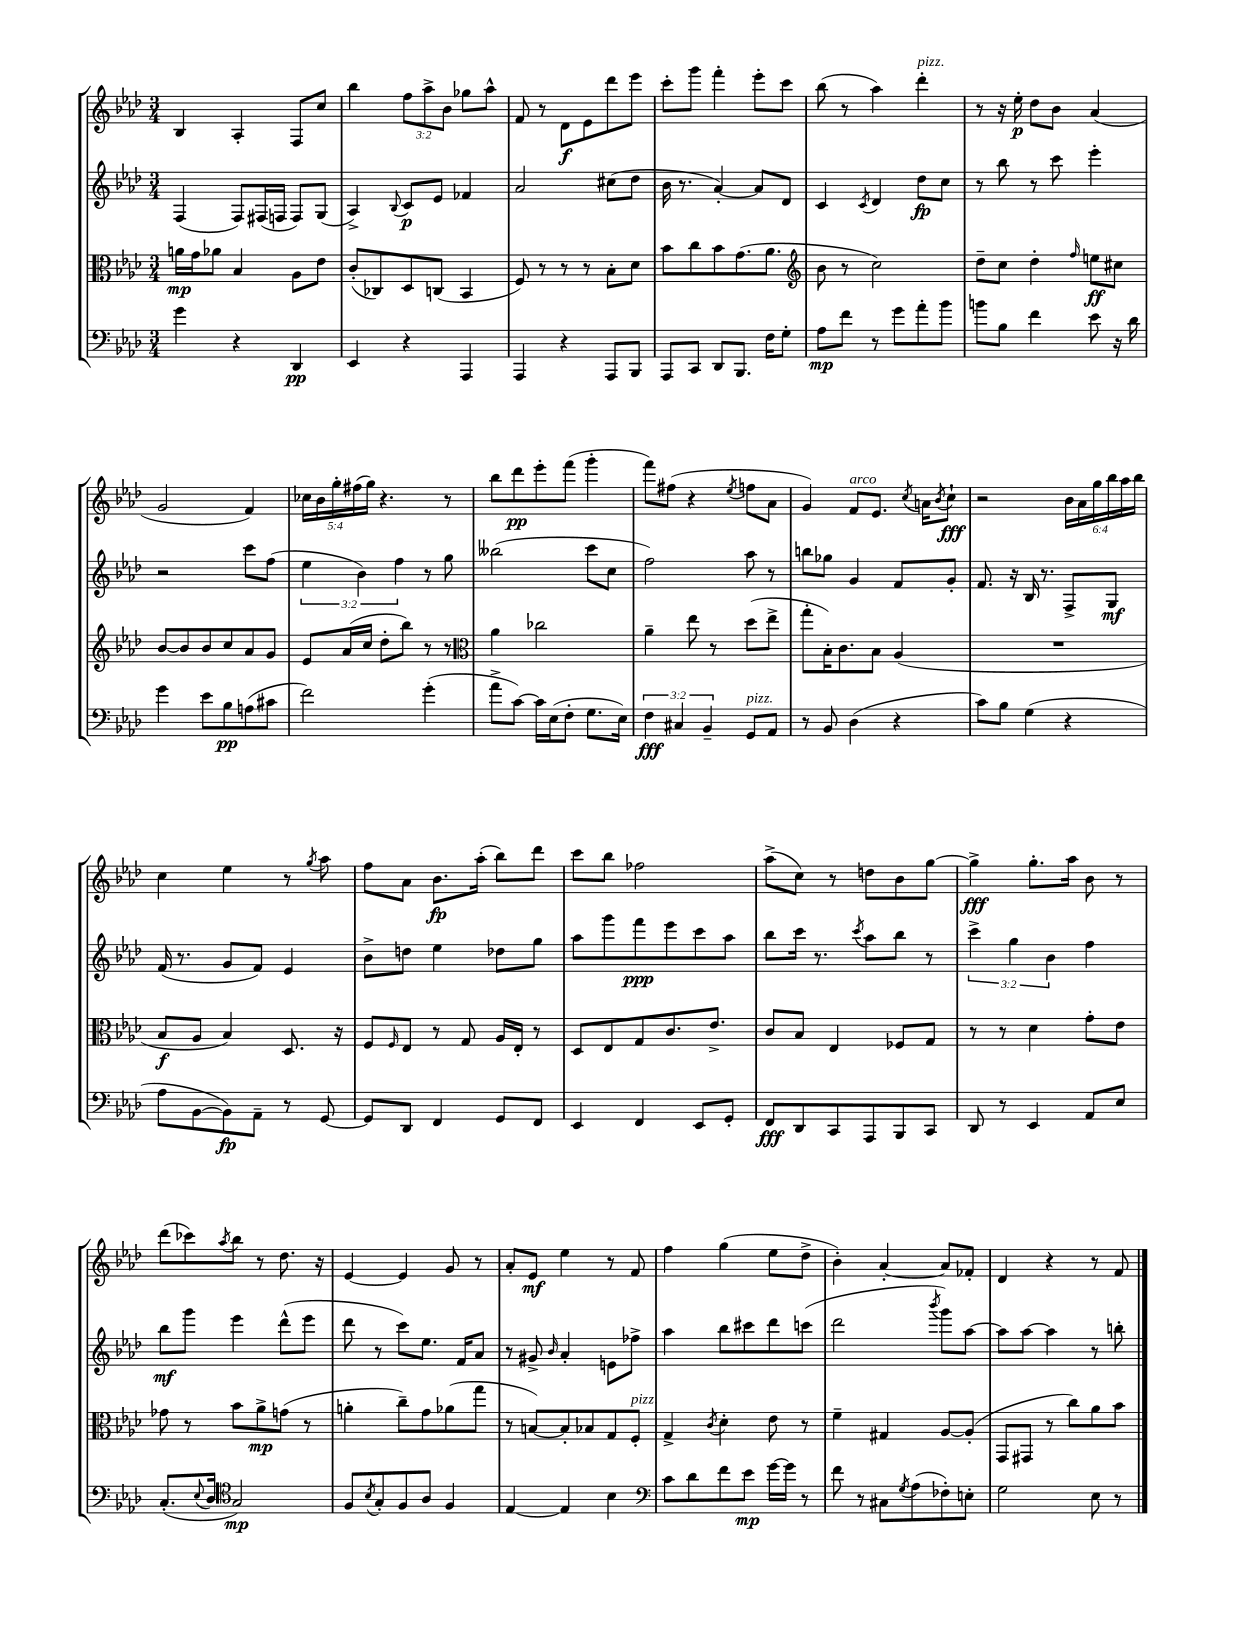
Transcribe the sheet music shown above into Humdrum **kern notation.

**kern	**dynam	**kern	**dynam	**kern	**dynam	**kern	**dynam
*part4	*part4	*part3	*part3	*part2	*part2	*part1	*part1
*staff4	*staff4	*staff3	*staff3	*staff2	*staff2	*staff1	*staff1
*clefF4	*	*clefC3	*	*clefG2	*	*clefG2	*
*k[b-e-a-d-]	*	*k[b-e-a-d-]	*	*k[b-e-a-d-]	*	*k[b-e-a-d-]	*
*M3/4	*	*M3/4	*	*M3/4	*	*M3/4	*
=143	=143	=143	=143	=143	=143	=143	=143
4g\	.	16an\LL	mp	(4F/	.	4B-/	.
.	.	16g\J	.	.	.	.	.
.	.	8a-X\J	.	.	.	.	.
4r	.	4B-/	.	8F/L)	.	4A-'/	.
.	.	.	.	(16F#X/L	.	.	.
.	.	.	.	16Fn/JJ	.	.	.
4DD-/	pp	8A-\L	.	8F/L)	.	8F/L	.
.	.	8e-\J	.	(8G/J	.	8cc/J	.
=144	=144	=144	=144	=144	=144	=144	=144
4EE-/	.	(8c'/L	.	4A-^/)	.	4bb-\	.
.	.	8C-X/)	.	.	.	.	.
.	.	.	.	8qqB-/	.	.	.
4r	.	8D-/	.	8c/L	p	12ff\L	.
.	.	.	.	.	.	12aa-^\	.
.	.	(8Cn/J	.	8e-/J	.	.	.
.	.	.	.	.	.	12b-\J	.
4AAA-/	.	4BB-/	.	4f-X/	.	8gg-X\L	.
.	.	.	.	.	.	8aa-^^\J	.
=145	=145	=145	=145	=145	=145	=145	=145
4AAA-/	.	8F/)	.	2a-/	.	8f/	.
.	.	8r	.	.	.	8r	.
4r	.	8r	.	.	.	8d-\L	f
.	.	8r	.	.	.	8e-\	.
8AAA-/L	.	8B-'\L	.	(8cc#X\L	.	8ddd-\	.
8BBB-/J	.	8d-\J	.	8dd-\J	.	8eee-\J	.
=146	=146	=146	=146	=146	=146	=146	=146
8AAA-/L	.	8b-\L	.	16b-\	.	8ccc'\L	.
.	.	.	.	8.r	.	.	.
8CC/J	.	8cc\	.	.	.	8ggg\J	.
8DD-/L	.	8b-\	.	[4a-'/)	.	4fff'\	.
8.BBB-/J	.	(8.g\	.	.	.	.	.
.	.	.	.	8a-/L]	.	8eee-'\L	.
16F\KL	.	8.a-\J	.	.	.	.	.
8G'\J	.	.	.	8d-/J	.	8ccc\J	.
=147	=147	=147	=147	=147	=147	=147	=147
*	*	*clefG2	*	*	*	*	*
8A-\L	mp	8b-\	.	4c/	.	(8bb-\	.
8f\J	.	8r	.	.	.	8r	.
.	.	.	.	8qc/	.	.	.
8r	.	2cc\)	.	4d-/	.	4aa-\)	.
8g\L	.	.	.	.	.	.	.
!	!	!	!	!	!	!LO:TX:a:i:t=pizz.	!
8a-'\	.	.	.	8dd-\L	fp	4ddd-'\	.
8b-\J	.	.	.	8cc\J	.	.	.
=148	=148	=148	=148	=148	=148	=148	=148
8bn\L	.	8dd-~\L	.	8r	.	8r	.
8B-\J	.	8cc\J	.	8bb-\	.	16r	.
.	.	.	.	.	.	16ee-'\	p
4f\	.	4dd-'\	.	8r	.	8dd-\L	.
.	.	.	.	8ccc\	.	8b-\J	.
.	.	16qqff/	.	.	.	.	.
8e-\	.	8een\L	ff	4eee-'\	.	(4a-/	.
16r	.	8cc#X\J	.	.	.	.	.
16d-\	.	.	.	.	.	.	.
!!LO:LB:g=z
=149	=149	=149	=149	=149	=149	=149	=149
4g\	.	[8b-/L	.	2r	.	2g/	.
.	.	8b-/]	.	.	.	.	.
8e-\L	.	8b-/	.	.	.	.	.
8B-\	pp	8cc/	.	.	.	.	.
(8An\	.	8a-/	.	8ccc\L	.	4f/)	.
8c#X\J	.	8g/J	.	(8ff\J	.	.	.
=150	=150	=150	=150	=150	=150	=150	=150
2f\)	.	8e-/L	.	6ee-\	.	20cc-X\LL	.
.	.	.	.	.	.	20b-\	.
.	.	.	.	.	.	20gg'\	.
.	.	(16a-/L	.	.	.	.	.
.	.	.	.	.	.	(20ff#X\	.
.	.	.	.	6b-\)	.	.	.
.	.	16cc/JJ	.	.	.	.	.
.	.	.	.	.	.	20gg\JJ)	.
.	.	8dd-'\L	.	.	.	4.r	.
.	.	.	.	6ff\	.	.	.
.	.	8bb-\J)	.	.	.	.	.
(4g'\	.	8r	.	8r	.	.	.
.	.	8r	.	8gg\	.	8r	.
=151	=151	=151	=151	=151	=151	=151	=151
*	*	*clefC3	*	*	*	*	*
8a-^\L	.	4a-\	.	(2bb--X\	.	8bb-\L	.
[8c\J)	.	.	.	.	.	8ddd-\	pp
16c\LL]	.	2cc-X\	.	.	.	8eee-'\	.
(16E-\J	.	.	.	.	.	.	.
8F'\J	.	.	.	.	.	(8fff\J	.
8.G\L	.	.	.	8ccc\L	.	4ggg'\	.
.	.	.	.	8cc\J	.	.	.
16E-\Jk)	.	.	.	.	.	.	.
=152	=152	=152	=152	=152	=152	=152	=152
6F\	fff	4a-~\	.	2ff\)	.	8fff\L)	.
.	.	.	.	.	.	(8ff#X\J	.
6C#X/	.	.	.	.	.	.	.
.	.	8ee-\	.	.	.	4r	.
6BB-~/	.	.	.	.	.	.	.
.	.	8r	.	.	.	.	.
.	.	.	.	.	.	8qee-/	.
!LO:TX:a:i:t=pizz.	!	!	!	!	!	!	!
8GG/L	.	(8dd-\L	.	8aa-\	.	8ffn\L	.
8AA-/J	.	8ee-^\J	.	8r	.	8a-\J	.
=153	=153	=153	=153	=153	=153	=153	=153
8r	.	8gg'\L	.	8bbn\L	.	4g/)	.
8BB-/	.	16B-'\K)	.	8gg-X\J	.	.	.
.	.	8.c\	.	.	.	.	.
!	!	!	!	!	!	!LO:TX:a:i:t=arco	!
(4D-\	.	.	.	4g/	.	8f/L	.
.	.	8B-\J	.	.	.	8.e-/J	.
4r	.	(4A-/	.	8f/L	.	.	.
.	.	.	.	.	.	8qcc/	.
.	.	.	.	.	.	16an\KL	.
.	.	.	.	.	.	8qb-/	.
.	.	.	.	8g'/J	.	8cc`\J	fff
=154	=154	=154	=154	=154	=154	=154	=154
8c\L)	.	2.r	.	8.f/	.	2r	.
8B-\J	.	.	.	.	.	.	.
.	.	.	.	16r	.	.	.
(4G\	.	.	.	16B-/	.	.	.
.	.	.	.	8.r	.	.	.
4r	.	.	.	8F^/L	.	24b-\LL	.
.	.	.	.	.	.	24a-\	.
.	.	.	.	.	.	24gg\	.
.	.	.	.	8G/J	mf	24bb-\	.
.	.	.	.	.	.	24aa-\	.
.	.	.	.	.	.	24bb-\JJ	.
!!LO:LB:g=z
=155	=155	=155	=155	=155	=155	=155	=155
8A-\L	.	8B-/L	f	(16f/	.	4cc\	.
.	.	.	.	8.r	.	.	.
[8BB-\	.	8A-/J	.	.	.	.	.
8BB-\])	fp	4B-/)	.	8g/L	.	4ee-\	.
8AA-~\J	.	.	.	8f/J)	.	.	.
8r	.	8.D-/	.	4e-/	.	8r	.
.	.	.	.	.	.	8qgg/	.
[8GG/	.	.	.	.	.	8aa-\	.
.	.	16r	.	.	.	.	.
=156	=156	=156	=156	=156	=156	=156	=156
8GG/L]	.	8F/L	.	8b-^\L	.	8ff\L	.
.	.	16qqF/	.	.	.	.	.
8DD-/J	.	8E-/J	.	8ddn\J	.	8a-\J	.
4FF/	.	8r	.	4ee-\	.	8.b-\L	fp
.	.	8G/	.	.	.	.	.
.	.	.	.	.	.	(16aa-'\Jk	.
8GG/L	.	16A-/LL	.	8dd-X\L	.	8bb-\L)	.
.	.	16E-'/JJ	.	.	.	.	.
8FF/J	.	8r	.	8gg\J	.	8ddd-\J	.
=157	=157	=157	=157	=157	=157	=157	=157
4EE-/	.	8D-/L	.	8aa-\L	.	8ccc\L	.
.	.	8E-/	.	8ggg\	.	8bb-\J	.
4FF/	.	8G/	.	8fff\	ppp	2ff-X\	.
.	.	8.c/	.	8eee-\	.	.	.
8EE-/L	.	.	.	8ccc\	.	.	.
.	.	8.e-^/J	.	.	.	.	.
8GG'/J	.	.	.	8aa-\J	.	.	.
=158	=158	=158	=158	=158	=158	=158	=158
8FF/L	fff	8c/L	.	8bb-\L	.	(8aa-^\L	.
8DD-/	.	8B-/J	.	16ccc\Jk	.	8cc\J)	.
.	.	.	.	8.r	.	.	.
8CC/	.	4E-/	.	.	.	8r	.
.	.	.	.	8qccc/	.	.	.
8AAA-/	.	.	.	8aa-\L	.	8ddn\L	.
8BBB-/	.	8F-X/L	.	8bb-\J	.	8b-\	.
8CC/J	.	8G/J	.	8r	.	[8gg\J	.
=159	=159	=159	=159	=159	=159	=159	=159
8DD-/	.	8r	.	6ccc^\	.	4gg^\]	fff
8r	.	8r	.	.	.	.	.
.	.	.	.	6gg\	.	.	.
4EE-/	.	4d-\	.	.	.	8.gg'\L	.
.	.	.	.	6b-\	.	.	.
.	.	.	.	.	.	16aa-\Jk	.
8AA-/L	.	8g'\L	.	4ff\	.	8b-\	.
8E-/J	.	8e-\J	.	.	.	8r	.
!!LO:LB:g=z
=160	=160	=160	=160	=160	=160	=160	=160
(8.C'/L	.	8g-X\	.	8bb-\L	mf	(8ddd-\L	.
.	.	8r	.	8ggg\J	.	8ccc-X\)	.
8qqE-/	.	.	.	.	.	.	.
16D-/Jk	.	.	.	.	.	.	.
*clefC4	*	*	*	*	*	*	*
.	.	.	.	.	.	8qaa-/	.
2G/)	mp	8b-\L	.	4eee-\	.	8bb-\J	.
.	.	8a-^\	mp	.	.	8r	.
.	.	(8gn\J	.	(8ddd-^^\L	.	8.dd-\	.
.	.	8r	.	8eee-\J	.	.	.
.	.	.	.	.	.	16r	.
=161	=161	=161	=161	=161	=161	=161	=161
8F/L	.	4an'\	.	8ddd-\	.	[4e-/	.
8qB-/	.	.	.	.	.	.	.
8G'/	.	.	.	8r	.	.	.
8F/	.	8cc~\L)	.	8ccc\L)	.	4e-/]	.
8A-/J	.	8g\	.	8.ee-\J	.	.	.
4F/	.	(8a-X\	.	.	.	8g/	.
.	.	.	.	16f/KL	.	.	.
.	.	8gg\J	.	8a-/J	.	8r	.
=162	=162	=162	=162	=162	=162	=162	=162
[4E-/	.	8r	.	8r	.	8a-'/L	.
.	.	[8Bn/L)	.	8g#X^/	.	8e-/J	mf
.	.	.	.	16qqb-/	.	.	.
4E-/]	.	8B'/]	.	4a-'/	.	4ee-\	.
.	.	8B-X/	.	.	.	.	.
4B-\	.	8G/	.	8en\L	.	8r	.
!	!	!LO:TX:a:i:t=pizz.	!	!	!	!	!
.	.	8F'/J	.	8ff-X^\J	.	8f/	.
=163	=163	=163	=163	=163	=163	=163	=163
*clefF4	*	*	*	*	*	*	*
8c\L	.	4G^/	.	4aa-\	.	4ff\	.
8d-\	.	.	.	.	.	.	.
.	.	8qc/	.	.	.	.	.
8f\	.	4d-'\	.	8bb-\L	.	(4gg\	.
8e-\J	mp	.	.	8ccc#X\	.	.	.
[16g\LL	.	8e-\	.	8ddd-\	.	8ee-\L	.
16g\JJ]	.	.	.	.	.	.	.
8r	.	8r	.	(8cccn\J	.	8dd-^\J	.
=164	=164	=164	=164	=164	=164	=164	=164
8f\	.	4f~\	.	2ddd-\	.	4b-'\)	.
8r	.	.	.	.	.	.	.
8C#X\L	.	4G#X/	.	.	.	[4a-'/	.
8qG/	.	.	.	.	.	.	.
(8A-\	.	.	.	.	.	.	.
.	.	.	.	8qbbb-/	.	.	.
8F-X'\)	.	[8A-/L	.	8ggg\L)	.	8a-/L]	.
8En'\J	.	(8A-'/J]	.	[8aa-\J	.	8f-X'/J	.
=165	=165	=165	=165	=165	=165	=165	=165
2G\	.	8GG/L	.	8aa-\L]	.	4d-/	.
.	.	8GG#X/J	.	[8aa-\J	.	.	.
.	.	8r	.	4aa-\]	.	4r	.
.	.	8cc\L)	.	.	.	.	.
8E-\	.	8a-\	.	8r	.	8r	.
8r	.	8b-\J	.	8bbn'\	.	8f/	.
==	==	==	==	==	==	==	==
*-	*-	*-	*-	*-	*-	*-	*-
